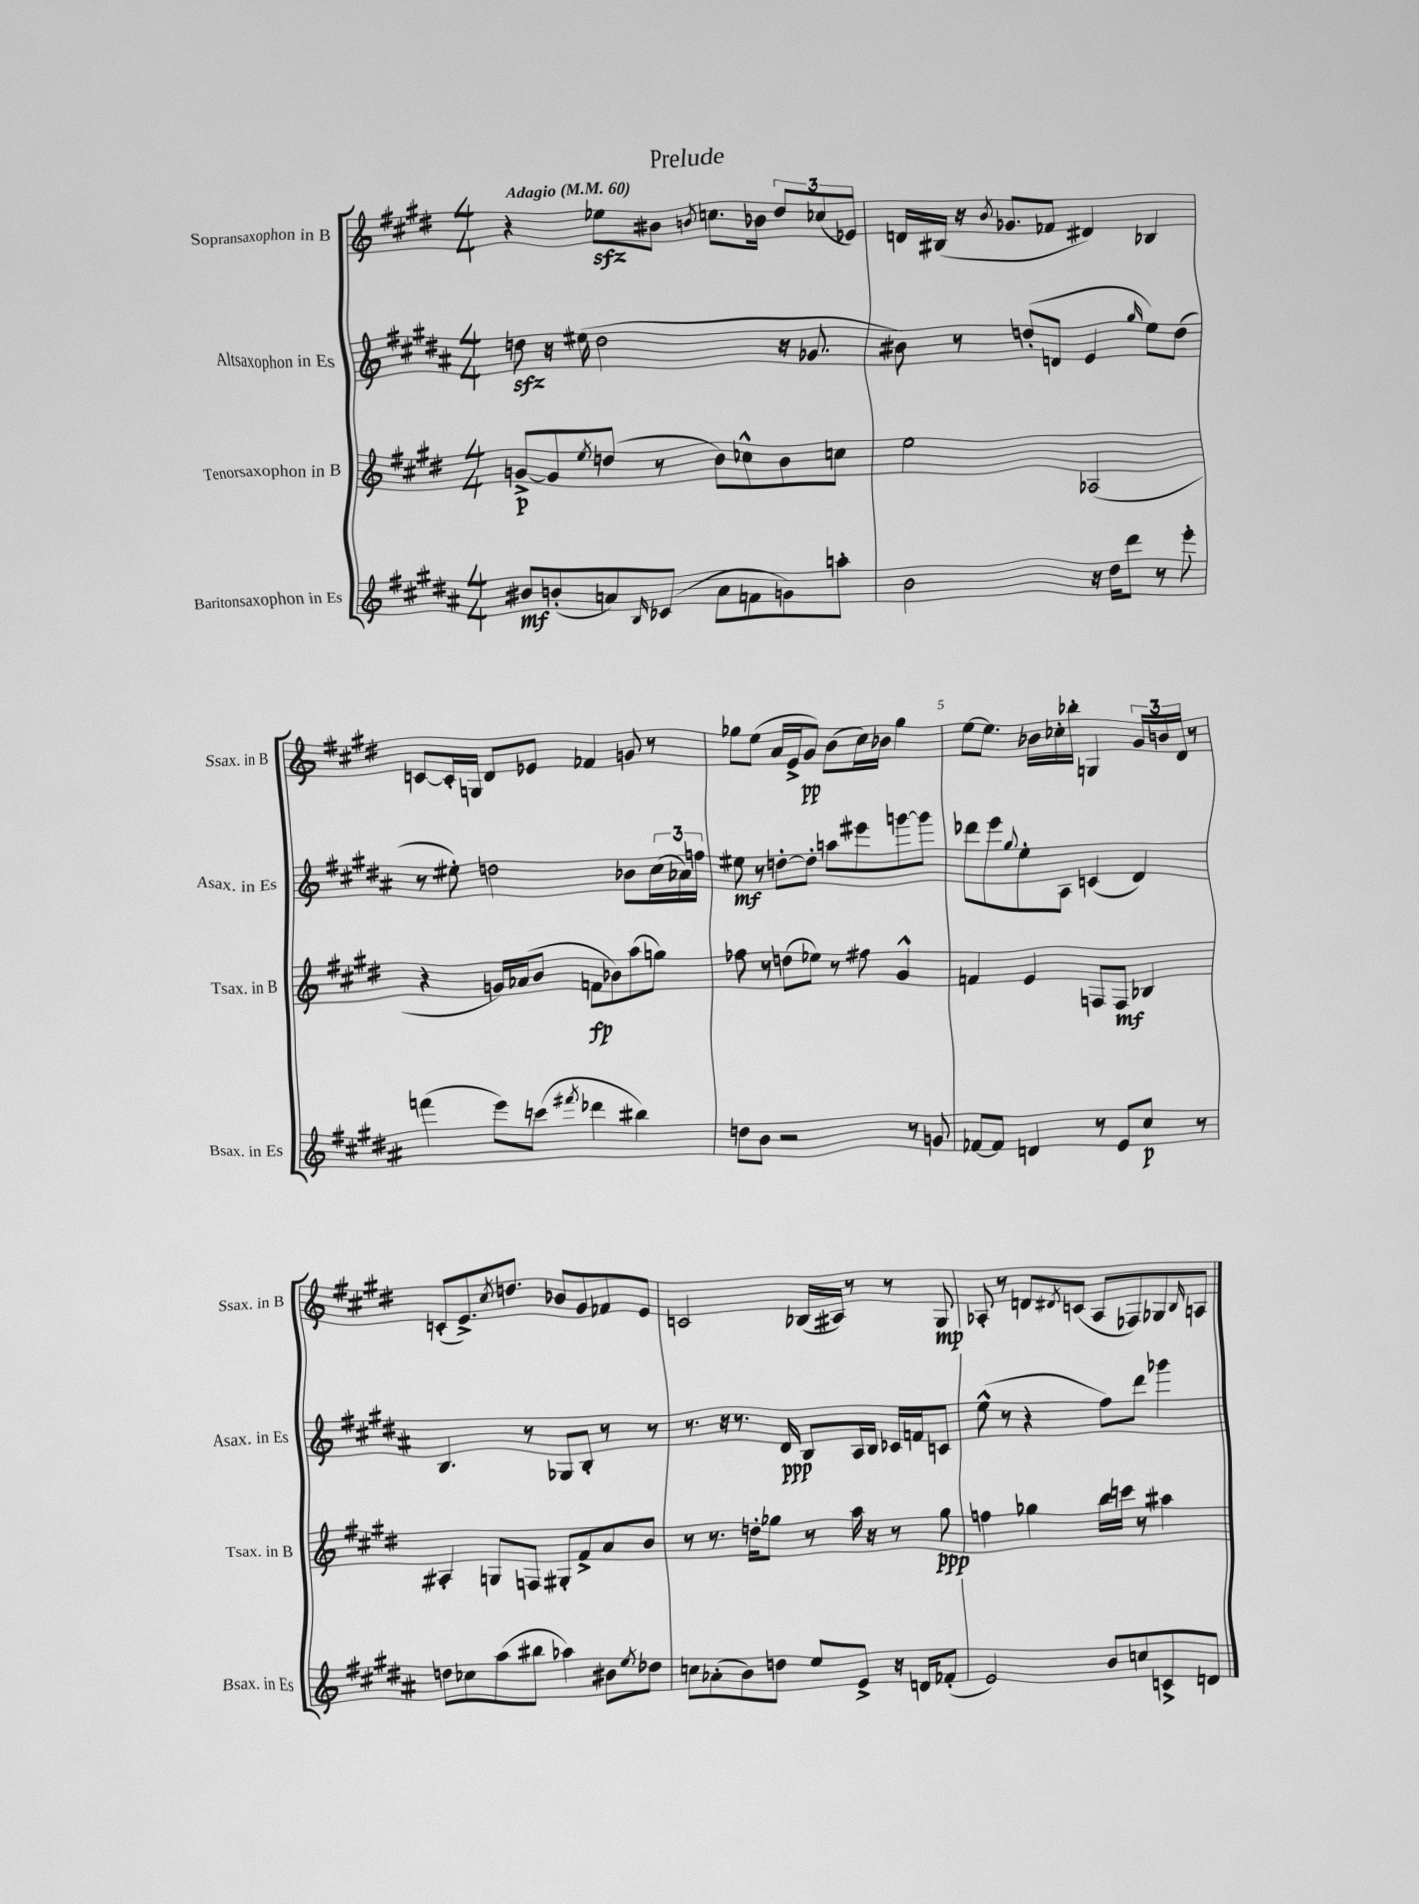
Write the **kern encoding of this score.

**kern	**dynam	**kern	**dynam	**kern	**dynam	**kern	**dynam
*part4	*part4	*part3	*part3	*part2	*part2	*part1	*part1
*staff4	*staff4	*staff3	*staff3	*staff2	*staff2	*staff1	*staff1
*I"Baritonsaxophon in Es	*	*I"Tenorsaxophon in B	*	*I"Altsaxophon in Es	*	*I"Sopransaxophon in B	*
*I'Bsax. in Es	*	*I'Tsax. in B	*	*I'Asax. in Es	*	*I'Ssax. in B	*
*clefG2	*	*clefG2	*	*clefG2	*	*clefG2	*
*k[f#c#g#d#a#]	*	*k[f#c#g#d#]	*	*k[f#c#g#d#a#]	*	*k[f#c#g#d#]	*
*M4/4	*	*M4/4	*	*M4/4	*	*M4/4	*
*MM60	*	*MM60	*	*MM60	*	*MM60	*
=1	=1	=1	=1	=1	=1	=1	=1
!	!	!	!	!	!	!LO:TX:a:B:t=Adagio	!
8b#X/L	mf	[8gn^/L	p	8ddnzz\	.	4r	.
(8bn'/	.	8g/]	.	16r	.	.	.
.	.	.	.	(16ee#X\	.	.	.
.	.	8qee/	.	.	.	.	.
8an/)	.	(8ddn/J	.	2dd\	.	8ee-Xzz\L	.
16qqB/	.	.	.	.	.	.	.
(8c-X/J	.	8r	.	.	.	8b#X\J	.
.	.	.	.	.	.	8qbn/	.
8a\L	.	8b\L)	.	.	.	8.ccn\L	.
8fn\	.	8cc-X^^\	.	.	.	.	.
.	.	.	.	.	.	16b-X\Jk	.
8gn\)	.	8b\	.	16r	.	12dd#/L	.
.	.	.	.	8.g-X/	.	.	.
.	.	.	.	.	.	(12cc-X/	.
8aan'\J	.	8ccn\J	.	.	.	.	.
.	.	.	.	.	.	12e-X/J)	.
=2	=2	=2	=2	=2	=2	=2	=2
2b\	.	2ee\	.	8b#X\)	.	16dn/LL	.
.	.	.	.	.	.	(16B#X/JJ	.
.	.	.	.	8r	.	16r	.
.	.	.	.	.	.	8qb/	.
.	.	.	.	.	.	8.g-X/L	.
.	.	.	.	(8ddn'/L	.	.	.
.	.	.	.	8dn/J	.	8f-X/J	.
16r	.	(2A-X/	.	4e/	.	4d#X/)	.
16dd#\KL	.	.	.	.	.	.	.
8ddd#\J	.	.	.	.	.	.	.
.	.	.	.	16qqgg#/	.	.	.
8r	.	.	.	8ee\L)	.	4B-X/	.
8eee'\	.	.	.	(8dd\J	.	.	.
!!LO:LB:g=z
=3	=3	=3	=3	=3	=3	=3	=3
(4fffn\	.	4r	.	8r	.	[8cn/L	.
.	.	.	.	8ee#X'\)	.	16c'/L]	.
.	.	.	.	.	.	16Gn/JJ	.
8eee\L)	.	16gn/LL)	.	2ddn\	.	8d#/L	.
.	.	(16a-X/J	.	.	.	.	.
(8cccn\J	.	8b/J	.	.	.	8e-X/J	.
8qfff#X/	.	.	.	.	.	.	.
4ddd-X\	.	8fn\L	fp	.	.	4f-X/	.
.	.	8b-X\)	.	.	.	.	.
4bb#X\)	.	(8aa\	.	8b-X\L	.	8gn/	.
.	.	8ggn\J)	.	(24cc#\L	.	8r	.
.	.	.	.	24a-X\)	.	.	.
.	.	.	.	24ffn\JJ	.	.	.
=4	=4	=4	=4	=4	=4	=4	=4
8ddn\L	.	8ff-X\	.	8ee#X\	mf	8gg-X\L	.
8b\J	.	8r	.	8r	.	(8ee\J	.
2r	.	(8ddn\L	.	[8ddn'\L	.	16a/LL	.
.	.	.	.	.	.	16e^/J	.
.	.	8ee-X\J)	.	8dd'\J]	.	8g#/J)	pp
.	.	8r	.	8aan\L	.	(8b\L	.
.	.	8ff#X\	.	8eee#X\	.	16cc#\L)	.
.	.	.	.	.	.	16b-X\JJ	.
8r	.	4g#^^/	.	[8gggn\	.	4gg-\	.
8gn/	.	.	.	8ggg\J]	.	.	.
=5	=5	=5	=5	=5	=5	=5	=5
[8f-X/L	.	4fn/	.	8ddd-X\L	.	[8ee\L	.
8f-/J]	.	.	.	8eee\	.	8.ee\J]	.
.	.	.	.	8qqgg#/	.	.	.
4dn/	.	4e/	.	8ee'\	.	.	.
.	.	.	.	.	.	16b-X\LL	.
.	.	.	.	8A#\J	.	16cc-X'\	.
.	.	.	.	.	.	16bb-X'\JJ	.
8r	.	8Fn/L	.	(4cn/	.	4Gn/	.
8e/L	.	8F/J	mf	.	.	.	.
8cc#/J	p	4B-X/	.	4d#/)	.	24g#/LL	.
.	.	.	.	.	.	24bn/	.
.	.	.	.	.	.	24d#/JJ	.
8r	.	.	.	.	.	8r	.
!!LO:LB:g=z
=6	=6	=6	=6	=6	=6	=6	=6
8ddn\L	.	4A#X'/	.	4.B/	.	(8cn'/L	.
8cc-X\	.	.	.	.	.	8.e^/)	.
(8aa#\	.	8Gn/L	.	.	.	.	.
.	.	.	.	.	.	8qcc#/	.
.	.	.	.	.	.	8.ddn/J	.
8bb#X\J	.	8Fn/J	.	8r	.	.	.
4aa-X\)	.	8G#X'/L	.	8G-X/L	.	8b-X/L	.
.	.	8f#^/	.	8B'/J	.	8g#/	.
8b#X\L	.	8a/	.	8r	.	8f-X/	.
8qee/	.	.	.	.	.	.	.
8dd-X\J	.	8b/J	.	8r	.	8e/J	.
=7	=7	=7	=7	=7	=7	=7	=7
8ccn\L	.	8r	.	8.r	.	2cn/	.
(8a-X'\	.	8.r	.	.	.	.	.
.	.	.	.	16r	.	.	.
8b\)	.	.	.	8.r	.	.	.
.	.	16ddn'\KL	.	.	.	.	.
8ddn\J	.	8gg-X\J	.	.	.	.	.
.	.	.	.	16d#/	ppp	.	.
8ee/L	.	8r	.	8B/L	.	(16B-X/LL	.
.	.	.	.	.	.	16A#X/JJ)	.
8e^/J	.	16aa\	.	16A#/L	.	8r	.
.	.	16r	.	16B/JJ	.	.	.
16r	.	8r	.	16c-X/LL	.	8r	.
16dn/KL	.	.	.	16fn/J	.	.	.
(8f-X'/J	.	8gg-\	ppp	8cn/J	.	8G#/	mp
=8	=8	=8	=8	=8	=8	=8	=8
2e/)	.	4ffn\	.	(8ee^^\	.	8A-X'/	.
.	.	.	.	8r	.	8r	.
.	.	4gg-X\	.	4r	.	8dn/L	.
.	.	.	.	.	.	8qd#X/	.
.	.	.	.	.	.	(8cn/J	.
8b/L	.	16bb\LL	.	8ff#\L)	.	8A-/L	.
.	.	16cccn\JJ	.	.	.	.	.
8ccn/	.	8r	.	8ddd#\J	.	8F-X/)	.
8cn^/	.	4aa#X\	.	4ggg-X\	.	8G-X/	.
.	.	.	.	.	.	16qqB/	.
8dn/J	.	.	.	.	.	8An/J	.
==	==	==	==	==	==	==	==
*-	*-	*-	*-	*-	*-	*-	*-
